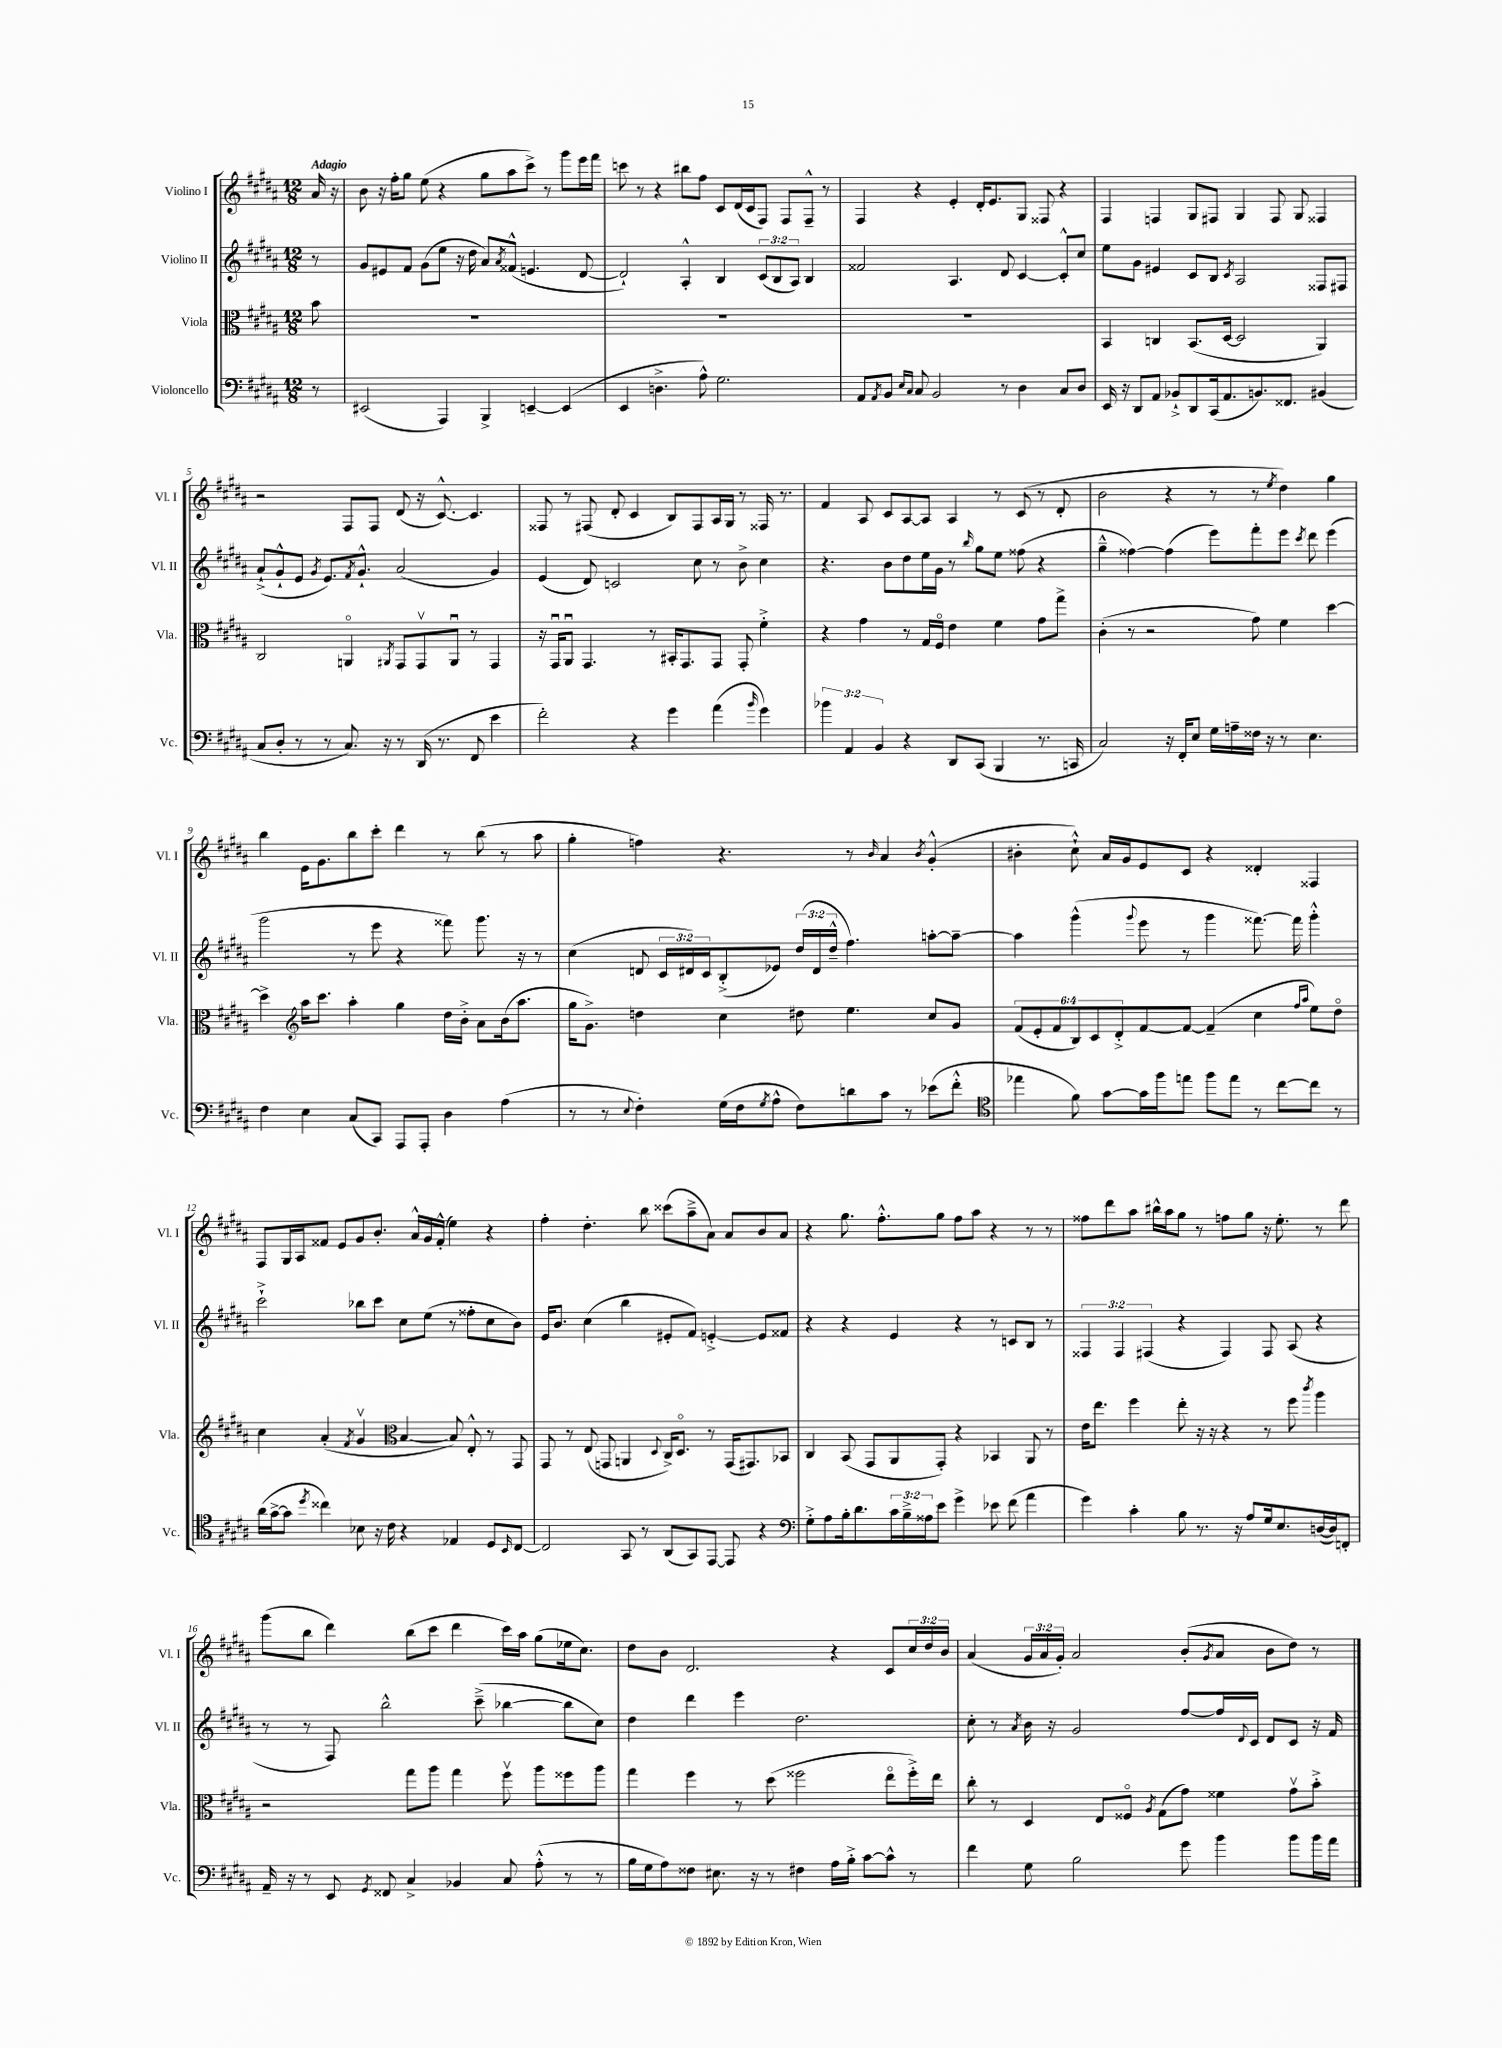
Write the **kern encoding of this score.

**kern	**kern	**kern	**kern
*staff4	*staff3	*staff2	*staff1
*clefF4	*clefC3	*clefG2	*clefG2
*k[f#c#g#d#a#]	*k[f#c#g#d#a#]	*k[f#c#g#d#a#]	*k[f#c#g#d#a#]
*M12/8	*M12/8	*M12/8	*M12/8
8r	8b	8r	16a#
.	.	.	16r
=	=	=	=
(2EE#	1.r	8g#	8b
.	.	8e#	16r
.	.	.	16ff#'
.	.	8f#	8gg#
.	.	(8g#	(8ee
4AAA#)	.	8ee	4r
.	.	16r	.
.	.	16dd#	.
4BBB^	.	8a#)	8gg#
.	.	8qa#	.
.	.	(8f##^^	8aa#
[4EE~	.	4.e	8ccc#^)
.	.	.	8r
(4EE]	.	.	8ggg#
.	.	[8d#	16eee
.	.	.	16fff#
=	=	=	=
4EE	1.r	2d#`])	8ccc
.	.	.	8r
4.D^	.	.	4r
.	.	4A#'^^	8bb#
8A#^^)	.	.	8ff#
2.G#	.	4B	8c#
.	.	.	(16d#
.	.	.	16c#
.	.	(12c#	8F#)
.	.	12B	.
.	.	.	8F#
.	.	12A#)	.
.	.	4B	8F#~^^
.	.	.	8r
=	=	=	=
8AA#	1.r	2f##	4F#
8qAA#	.	.	.
8BB	.	.	.
16qqE	.	.	.
16qqC#	.	.	.
8C#	.	.	4r
2BB	.	.	.
.	.	4.A#	4e'
.	.	.	16d#'
.	.	.	8.e
8r	.	8d#	.
4D#	.	[4c#	8G#
.	.	.	8F##
8C#	.	8c#'^^]	4r
8D#	.	8cc#	.
=	=	=	=
16EE	4BB	8ee	4F#
16r	.	.	.
8DD#	.	8g#	.
8AA#	4C	4e#	4F
8BB-`^	.	.	.
8DD#	(8.BB	8c#	8G#
(16CC#	.	8B	8F#
8.AA#	[16D#	.	.
.	.	8qc#	.
.	2D#]	2A#	4G#
8.BB)	.	.	.
.	.	.	8F#
8.FF##	.	.	.
.	.	.	8G#
(4BB#	4AA#)	8F##	4F##
.	.	8F#	.
=	=	=	=
8C#	2C#	(8a#`^	2r
8D#'	.	8g#`^^	.
8r	.	8e	.
.	.	8qg#	.
8r	.	8.e)	.
8.C#)	4AAo	.	8F#
.	.	8qf#	.
.	.	8.g#`^^	.
.	.	.	8F#
16r	.	.	.
.	8qAA#	.	.
8r	8GG#	(2a#	(8d#
(16DD#	8GG#v	.	16r
8.r	.	.	[8.c#^^)
.	8AA#u	.	.
8FF#	8r	.	4.c#]
4e	4GG#	4g#)	.
=	=	=	=
2f#')	16r	(4e	8F##
.	16GG#u	.	.
.	8AA#u	.	8r
.	4.GG#	8d#)	(8F#
.	.	2c	8d#'
4r	.	.	4c#
.	8r	.	.
4g#	16BB#'	.	8B)
.	8.GG#	.	.
.	.	8cc#	8F#
(4a#	8GG#	8r	16A#
.	.	.	16G#
.	8GG#'	8b^	8r
16qqb	.	.	.
4g#)	4f#'^	4cc#	16F##
.	.	.	8.r
=	=	=	=
6b-	4r	4.r	4f#
6AA#	.	.	.
.	4g#	.	8A#
6BB	.	.	.
.	.	8b	8c#
4r	8r	8dd#	[8A#
.	16G#	16ee	8A#]
.	16F#o	16g#	.
8DD#	4e	8r	4A#
.	.	16qqbb	.
(8CC#	.	8gg#	.
4BBB	4f#	8ee	8r
.	.	(8ff##	(8c#
8.r	8g#	4r	8r
.	8gg#^	.	8d#'
16CC	.	.	.
=	=	=	=
2C#)	(4c#'	4gg#~^^	2b
.	8r	[4ff##)	.
.	2r	.	.
16r	.	(4ff##]	4r
16FF#'	.	.	.
8E	.	.	.
16G#	.	8eee)	8r
16A~	.	.	.
16F##	8g#)	8fff#'	8r
16r	.	.	.
.	.	.	8qee
8r	4f#	8eee	4dd#)
.	.	8qccc#	.
4.E	.	8ddd#	.
.	[4dd#	(4eee	4gg#
=	=	=	=
4F#	4dd#^]	2ggg#	4bb
*	*clefG2	*	*
4E	16aa#	.	16e
.	8.ccc#	.	8.g#
(8C#	4aa#'	8r	8bb
8CC#)	.	8eee	8ccc#'
8AAA#	4gg#	4r	4ddd#
8AAA#'	.	.	.
4D#	16dd#	8fff##)	8r
.	16b'^	.	.
.	8a#	8.ggg#	(8bb
(4A#	(16b	.	8r
.	8.aa#	16r	.
.	.	8r	8aa#
=	=	=	=
8r	16gg#	(4cc#	4gg#'
.	8.g#^)	.	.
8r	.	.	.
8qqE	.	.	.
4F#')	4dd	8d	4ff)
.	.	24c#	.
.	.	24d#)	.
.	.	24c#	.
(16G#	4cc#	(8B'^	4.r
16F#	.	.	.
8qG#	.	.	.
8A#^^	.	8e-)	.
8F#)	8dd#	(24dd#	.
.	.	24d#	.
.	.	24dd#~^^	.
8d	4.ee	4.ff#)	8r
.	.	.	16qqb
8c#	.	.	4a#
8r	.	.	.
.	.	.	8qb
(8e-	8cc#	[8aa'	(4g#'^^
8f#'^^	8g#	8aa~_	.
=	=	=	=
*clefC4	*	*	*
4ee-	(12f#	4aa]	4b#'
.	12e'	.	.
.	12f#	.	.
8f#)	12B)	(4ggg#^^	8cc#`^^)
.	12c#	.	.
[8g#	.	.	16a#
.	12d#'^	.	.
.	.	.	16g#
.	.	8qqggg#	.
16g#]	[8f#	8eee	8e
16ff#	.	.	.
8ee	8f#_	8r	8c#
8ff#	(4f#~]	4ggg#	4r
8ee	.	.	.
8r	4cc#	[8.fff##)	4d##'
[8cc#	.	.	.
.	.	16fff##]	.
.	16qqff#	.	.
.	16qqaa#	.	.
8cc#]	8ee)	4ggg#'^^	4F##
8r	8dd#o	.	.
=	=	=	=
(16a#	4cc#	2ccc#`^	8F#
[16g#^	.	.	.
8g#]	.	.	16G#
.	.	.	16A#
8qdd#	.	.	.
4cc##)	(4a#'	.	8f##
.	.	.	8e
.	8qf#	.	.
8B-	4g#v	8bb-	8g#
16r	.	8ccc#	8.b'
16c#	.	.	.
*	*clefC3	*	*
4r	[4B	8cc#	.
.	.	.	16a#^^
.	.	(8ee	16g#
.	.	.	(16f##'^^
4E-	8B])	8r	4ee)
.	8E'^^	8ff##'	.
8D#	8r	8cc#	4r
16qqBB	.	.	.
[8C#	8GG#	8b)	.
=	=	=	=
2C#]	8GG#	16e	4ff#'
.	.	8.b	.
.	8r	.	.
.	(8E	(4cc#	4.dd#'
.	8GG	.	.
8GG#	4AA	4bb	.
8r	.	.	8bb
.	8qqD#	.	.
(8AA#	16C#^)	8e#'	(8ccc##
.	8.D#o	.	.
8GG#)	.	8f#)	8aa#~^
[8EE	8r	[4e'^	8a#)
8EE]	(16GG	.	8a#
.	8.GG#)	.	.
4r	.	8e]	8b
.	8BB-	8f##	8a#
=	=	=	=
*clefF4	*	*	*
8G#'^	4C#	4r	4r
8A#	.	.	.
16B'	(8BB	4r	8.gg#
8.d#	.	.	.
.	8GG#	.	.
.	.	.	8.ff#'^^
24c#	8AA#	4e	.
24B~^	.	.	.
24A##	.	.	.
8e	8GG#')	.	8gg#
4g#^	4r	4r	8ff#
.	.	.	8aa#
8e-	4BB-	8r	4r
(8f#	.	8c	.
4a#	8AA#	8B	8r
.	8r	8r	8r
=	=	=	=
4g#)	16e	6F##	8ff##
.	8.ee	.	.
.	.	.	8ddd#
.	.	6F##	.
4c#'	4ff#	.	8aa#
.	.	(6F#	.
.	.	.	16bb#^^
.	.	.	16aa#
8B	8ee'	4r	8gg#
8.r	16r	.	8r
.	16r	.	.
.	4r	4F#)	8ff
16r	.	.	.
8A#	.	.	8gg#
16G#	8r	8F#	16r
8.E	.	.	8.ee'
.	8ff#	(8A#	.
.	8qccc#	.	.
([16D	4aa#	4r	8r
16D])	.	.	.
8FF'	.	.	8ddd#
=	=	=	=
16AA#~	2r	8r	(8ggg#
16r	.	.	.
8r	.	8r	8bb
8EE	.	8F#)	4ddd#)
8qGG#	.	.	.
8FF##	.	2bb^^	.
4C#^	8gg#	.	(8bb
.	8aa#	.	8ccc#
4BB-	4gg#	.	4ddd#
.	.	(8ccc#~^	.
8C#	8ff#v	[4bb-	16ccc#)
.	.	.	16aa#
(8A#'^^	8aa#	.	(8gg#
8r	8ff##	8bb-]	16ee-
.	.	.	8.cc#)
8r	8aa#	8cc#)	.
=	=	=	=
16B	4gg#	4dd#	8dd#
16G#	.	.	.
8A#)	.	.	8b
8F##	4ff#	4ddd#	2.d#
8.E#	.	.	.
.	8r	4eee	.
16r	.	.	.
8r	(8dd#	.	.
4F#	2ff##	2.dd#	.
16A#	.	.	4r
16B'^	.	.	.
[8c#	.	.	.
8c#^^]	8eeo	.	8c#
8r	16ff##'^)	.	24cc#
.	.	.	24dd#
.	16ee	.	.
.	.	.	24b
=	=	=	=
4f#	8cc#'	8cc#'	(4a#
.	8r	8r	.
.	.	8qa#	.
8G#	4D#	16b	24g#
.	.	.	24a#
.	.	16r	.
.	.	.	24g#')
2B	.	2g#	2a#
.	8E	.	.
.	8F##o	.	.
.	8qA#	.	.
.	(8G#	.	.
8g#	8g#)	[8ff#	(8b'
.	.	.	8qg#
4b	4f##	16ff#]	8a#
.	.	8qqd#	.
.	.	16c#	.
.	.	8d#	8b
8b	8g#v	8c#	8dd#)
16b	8b'^	16r	8r
16a#	.	16f#	.
==	==	==	==
*-	*-	*-	*-
